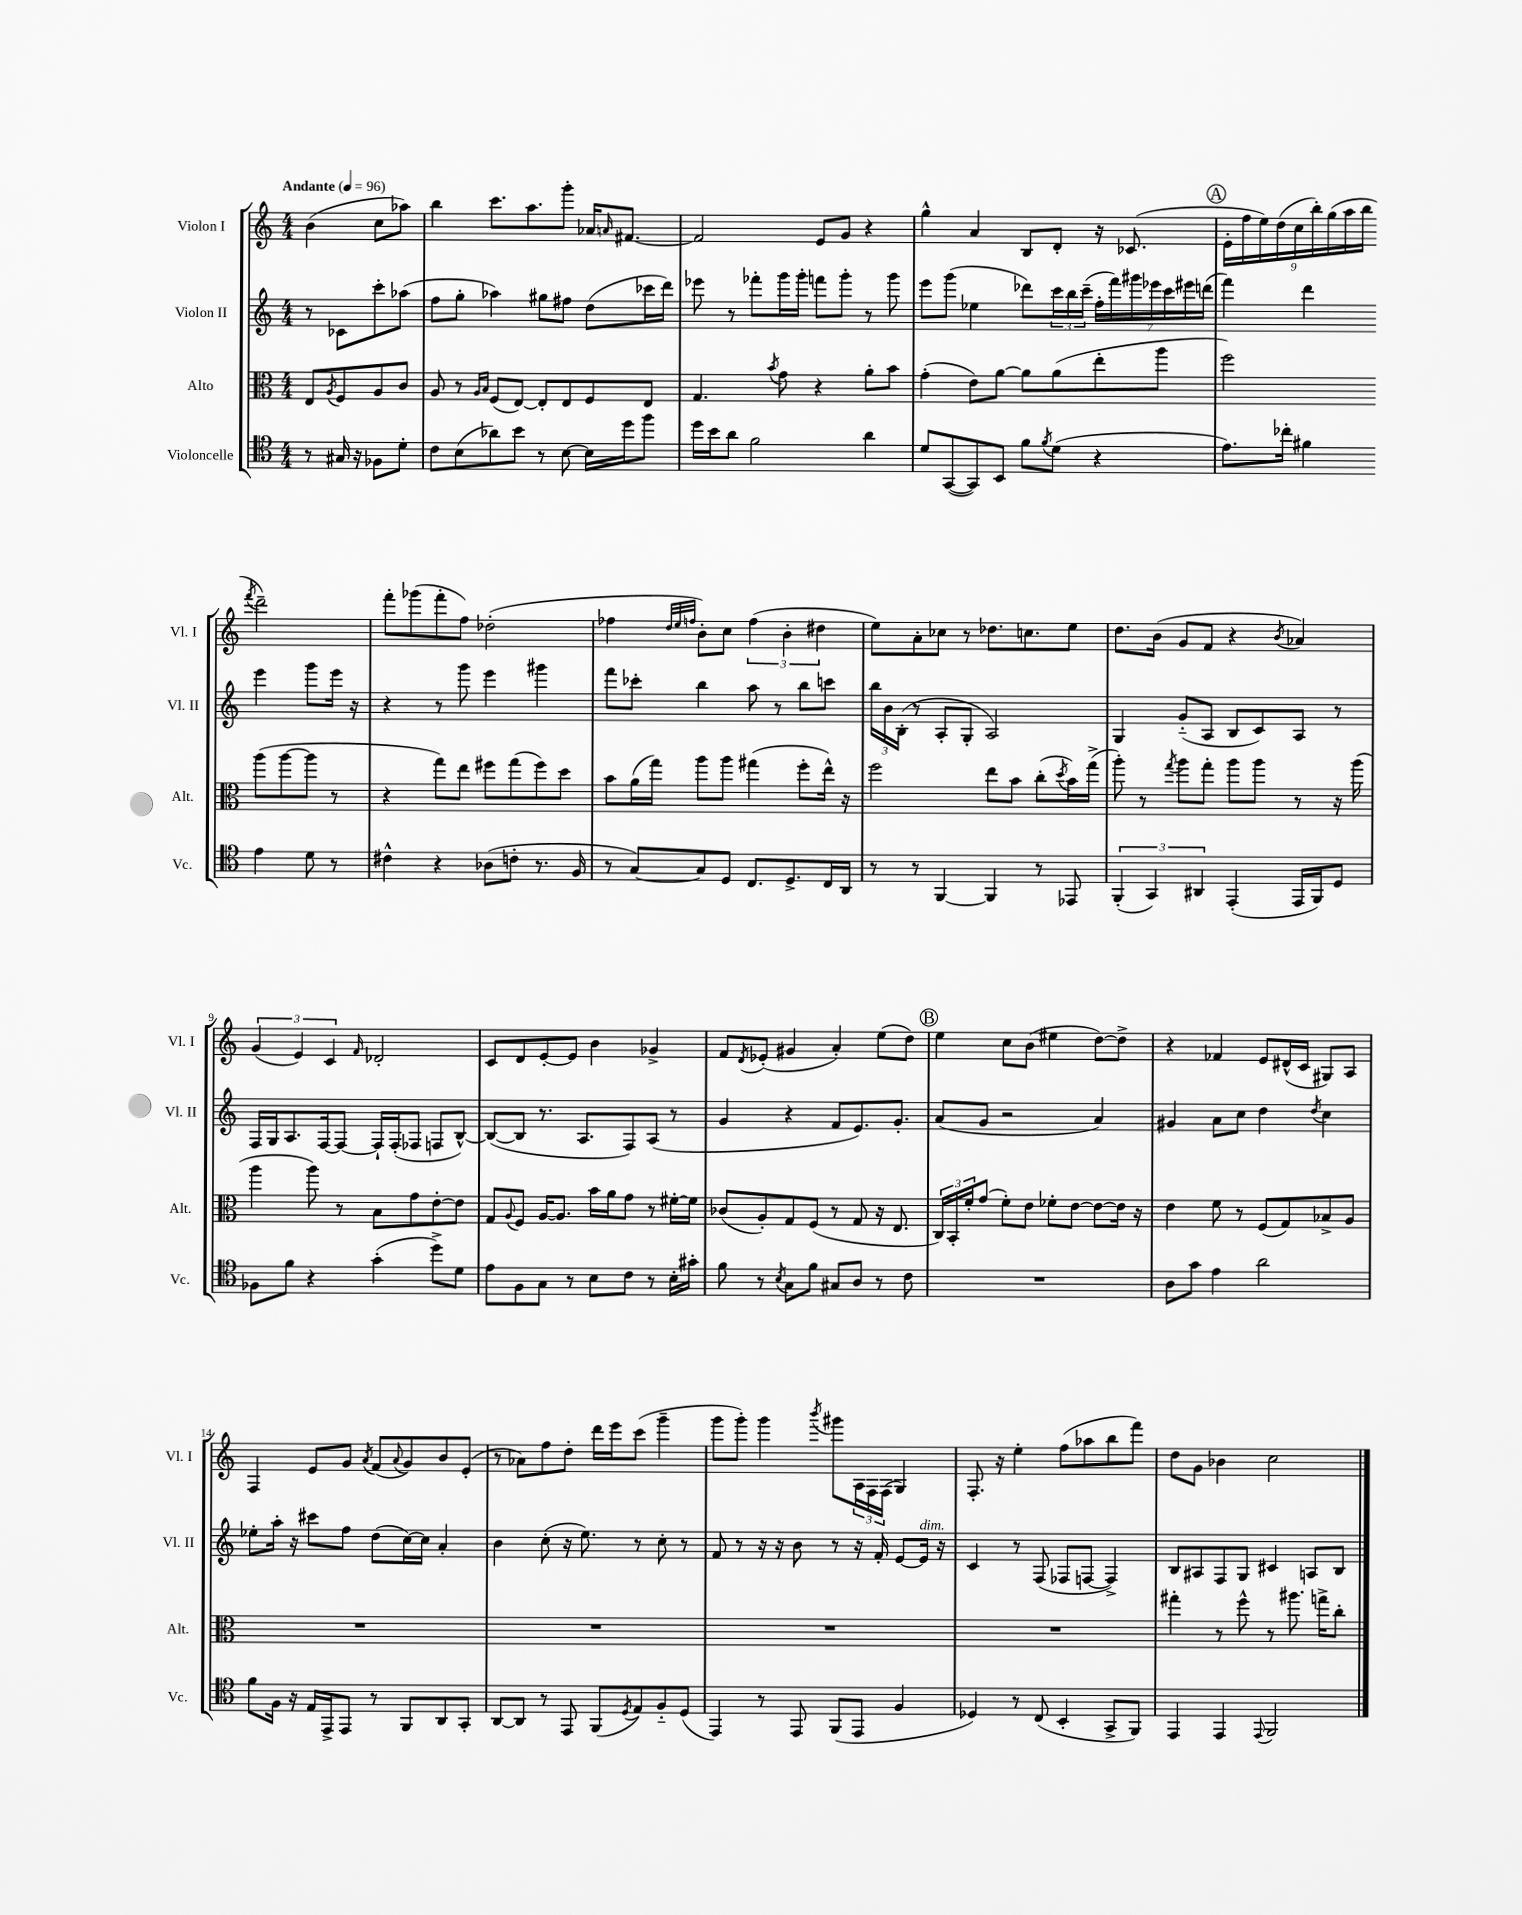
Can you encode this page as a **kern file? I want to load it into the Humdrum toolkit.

**kern	**kern	**kern	**kern
*part4	*part3	*part2	*part1
*staff4	*staff3	*staff2	*staff1
*I"Violoncelle	*I"Alto	*I"Violon II	*I"Violon I
*I'Vc.	*I'Alt.	*I'Vl. II	*I'Vl. I
*clefC4	*clefC3	*clefG2	*clefG2
*k[]	*k[]	*k[]	*k[]
*M4/4	*M4/4	*M4/4	*M4/4
*MM96	*MM96	*MM96	*MM96
=	=	=	=
!	!	!	!LO:TX:a:B:t=Andante
8r	8E/L	8r	(4b\
.	8qA/	.	.
16G#X/	8F/	8c-X\L	.
16r	.	.	.
8F-X\L	8A/	8ccc'\	8cc\L
8d'\J	8c/J	(8aa-X\J	8aa-X\J)
=1	=1	=1	=1
8c\L	8A/	8ff\L	4bb\
(8B\	8r	8gg'\J	.
.	16qqA/LL	.	.
.	16qqB/JJ	.	.
8a-X\)	(8F/L	4aa-X\)	8.ccc\L
8b\J	[8E/J)	.	.
.	.	.	8.aa\
8r	8E'/L]	8gg#X\L	.
[8B\	8E/	8ff#X\J	8ggg'\J
16B\LL]	8F/	(8dd\L	16a-X/KL
.	.	.	16qqan/
16dd\J	.	.	[8.f#X/J
8ff\J	8E/J	16ccc-X\L	.
.	.	16ddd\JJ)	.
=2	=2	=2	=2
16dd\LL	4.G/	8eee-X\	2f#/]
16b\J	.	.	.
8a\J	.	8r	.
2f\	.	8fff-X'\L	.
.	8qb/	.	.
.	8g\	16ggg\L	.
.	.	16ggg'\JJ	.
.	4r	8fffn\L	8e/L
.	.	8ggg'\J	8g/J
4a\	8a'\L	8r	4r
.	8b\J	8ggg\	.
=3	=3	=3	=3
8d/L	(4g'\	8eee\L	4gg^^\
([8GG/	.	(8ggg\J	.
8GG/])	8e\L)	4ee-X\	4a/
8BB/J	[8a\J	.	.
8f\L	8a\L]	8ddd-X\L)	8B/L
8qf/	.	.	.
(8d\J	(8a\	24ccc\L	8d'/J
.	.	24bb\	.
.	.	(24ccc~\JJ	.
4r	8ee'\	28ff'\LL	16r
.	.	28fff\)	.
.	.	.	(8.c-X/
.	.	28ggg#X\	.
.	.	28eee-X\	.
.	8aa\J	.	.
.	.	28ccc\	.
.	.	28eee#X\	.
.	.	(28dddn\JJ	.
!!LO:REH:place=s1:t=A
=4	=4	=4	=4
8.e\L)	2ff\)	4fff\)	18e'\LL
.	.	.	18ff\
.	.	.	18ee\)
.	.	.	(18dd\
16cc-X'\Jk	.	.	.
.	.	.	18cc\
4f#X\	.	4ddd\	.
.	.	.	18bb'\)
.	.	.	(18gg\
.	.	.	18aa\
.	.	.	18bb\JJ
.	.	.	8qfff/
4e\	(8aa\L	4eee\	2ddd~\)
.	[8aa\	.	.
8d\	8aa\J]	8ggg\L	.
8r	8r	16eee\Jk	.
.	.	16r	.
!!LO:LB:g=z
=5	=5	=5	=5
4c#X^^\	4r	4r	8fff'\L
.	.	.	(8ggg-X\
4r	8gg\L)	8r	8fff'\
.	8ee\J	8ggg\	8ff\J)
(8A-X\L	8ff#X\L	4eee\	(2dd-X'\
8cn'\J	(8gg\	.	.
8.r	8ff#\)	4ggg#X\	.
.	8dd\J	.	.
16F/	.	.	.
=6	=6	=6	=6
8r	8b\L	8fff\L	4ff-X\
[8G/L)	(16a\L	8ccc-X'\J	.
.	16gg\JJ)	.	.
.	.	.	32qqdd/LLL
.	.	.	32qqee/
.	.	.	32qqffn/JJJ
8G/]	8aa\L	4bb\	8b'\L)
8D/J	8aa\J	.	8cc\J
8.C/L	(4gg#X\	8aa\	(6ff\
.	.	8r	.
.	.	.	6b'\
8.D^/	.	.	.
.	8ff'\L	8bb\L	.
.	.	.	6dd#X\
16C/L	16ee^^\Jk)	8cccn\J	.
16AA/JJ	16r	.	.
=7	=7	=7	=7
8r	2ff\	24bb\LL	8ee\L)
.	.	24b\	.
.	.	(24B'\JJ	.
8r	.	8r	8a'\
[4FF/	.	8A'/L	8cc-X\J
.	.	8G'/J	8r
4FF/]	8ee\L	2A/)	8.dd-X\L
.	8b\J	.	.
.	.	.	8.ccn\
8r	(8cc'\L	.	.
.	8qdd/	.	.
8EE-X/	16b\L)	.	8ee\J
.	(16gg^\JJ	.	.
=8	=8	=8	=8
(6FF'/	8aa'\)	4G/	8.dd\L
.	8r	.	.
6GG/)	.	.	.
.	.	.	(16b\Jk
.	8qgg/	.	.
.	8aa\L	(8g/L	8g/L
6AA#X/	.	.	.
.	8gg'\J	8A/J	8f/J
(4EE'/	8aa\L	8B/L	4r
.	8aa\J	8c/)	.
.	.	.	8qb/
16EE/LL	8r	8A/J	4a-X/)
16FF/J)	.	.	.
8D/J	16r	8r	.
.	(16aa\	.	.
!!LO:LB:g=z
=9	=9	=9	=9
8F-X\L	4aa\	16F/LL	(6g/
.	.	16G/J	.
8f\J	.	8.A/	.
.	.	.	6e/)
4r	8aa\)	.	.
.	.	[16F/k	.
.	.	.	6c/
.	8r	8F/J_	.
.	.	.	16qqf/
(4g'\	8B\L	16F`/LL]	2d-X'/
.	.	(16F'/J	.
.	8g\	8F-X/J	.
8dd^\L)	[8e'\	8Fn/L	.
8d\J	8e\J]	[8B^^/J)	.
=10	=10	=10	=10
8e\L	8G/L	(8B/L_	8c/L
.	8qqA/	.	.
8F\	8F/J	8B/J]	8d/
8G\J	[16A/KL	8.r	[8e'/
.	8.A/J]	.	.
8r	.	.	8e/J]
.	.	8.A/L	.
8B\L	16b\LL	.	4b\
.	16a\J	.	.
8c\J	8g\J	8F/)	.
8r	8r	(8A/J	4g-X^/
16B'\LL	[16f#X'\LL	8r	.
16g#X'\JJ	16f#\JJ]	.	.
=11	=11	=11	=11
8f\	(8c-X/L	4g/	8f/L
.	.	.	8qd/
8r	8A'/)	.	(8e-X'/J
8qB/	.	.	.
8G\L	8G/	4r	4g#X/
8f\J	(8F/J	.	.
8G#X/L	8r	8f/L	4a'/)
8A/J	8G/	8.e/)	.
8r	16r	.	(8ee\L
.	8.E/	8.g'/J	.
8c\	.	.	8dd\J)
!!LO:REH:place=s1:t=B
=12	=12	=12	=12
1r	24C/LL)	(8a/L	4ee\
.	24BB'/	.	.
.	24f'/J	.	.
.	(8g/J	8g/J	.
.	8f'\L)	2r	8cc\L
.	8e\J	.	(8b\J
.	8f-X'\L	.	4ee#X\
.	[8e\J	.	.
.	8e\L_	4a/)	[8dd\L)
.	16e\Jk]	.	8dd^\J]
.	16r	.	.
=13	=13	=13	=13
8A\L	4e\	4g#X/	4r
8g\J	.	.	.
4e\	8f\	8a\L	4f-X/
.	8r	8cc\J	.
2a\	(8F/L	4dd\	8e/L
.	8G/)	.	(16d#X^^/L
.	.	.	16c/JJ
.	.	8qdd/	.
.	8B-X^/	4cc\	8G#X/L)
.	8A/J	.	8A/J
!!LO:LB:g=z
=14	=14	=14	=14
8f\L	1r	8ee-X'\L	4F/
16F\Jk	.	16aa'\Jk	.
16r	.	16r	.
16E/LL	.	8ccc#X\L	8e/L
16EE^/J	.	.	.
8EE/J	.	8ff\J	8g/J
.	.	.	8qa/
8r	.	(8dd\L	(8f/L
.	.	.	8qqa/
8FF/L	.	[16cc\L)	8g/)
.	.	16cc\JJ]	.
8AA/	.	4a'/	8b/
8GG'/J	.	.	(8e'/J
=15	=15	=15	=15
[8AA/L	1r	4b\	8r
8AA/J]	.	.	8a-X\L)
8r	.	(8cc'\	8ff\
8EE/	.	16r	8dd'\J
.	.	8.ee\)	.
(8FF/L	.	.	16ddd\LL
.	.	.	16eee\J
8qD/	.	.	.
8E/)	.	8r	(8ccc\J
8F/	.	8cc'\	4ggg~\
(8D/J	.	8r	.
=16	=16	=16	=16
4EE/)	1r	8f/	8ggg\L
.	.	8r	8ggg'\J)
8r	.	16r	4ggg\
.	.	16r	.
8EE/	.	8b\	.
.	.	.	8qbbb/
(8FF/L	.	8r	8ggg#X\L
8EE/J	.	16r	24A\L
.	.	.	24F\
.	.	16f'/	.
.	.	.	(24F\JJ
4F/	.	[8e/L	4G/)
!	!	!LO:TX:a:i:t=dim.	!
.	.	16e/Jk]	.
.	.	16r	.
=17	=17	=17	=17
4D-X/)	1r	4c/	8.F'/
.	.	.	16r
8r	.	8r	4ee'\
(8C/	.	(8F/	.
4BB'/	.	8F-X/L	(8ff\L
.	.	[8Fn/J	8aa-X\
8GG^/L	.	4F^/])	8bb\
8FF/J)	.	.	8fff\J)
=18	=18	=18	=18
4EE/	4gg#X'\	8B/L	8dd\L
.	.	8A#X/	8g\J
4EE/	8r	8F/	4b-X\
.	8ff^^\	8G/J	.
8qqEE/	.	.	.
2FF/	8r	4c#X/	2cc\
.	8.aa#X\	.	.
.	.	8An/L	.
.	16ggn^\KL	.	.
.	8cc'\J	8B/J	.
==	==	==	==
*-	*-	*-	*-
